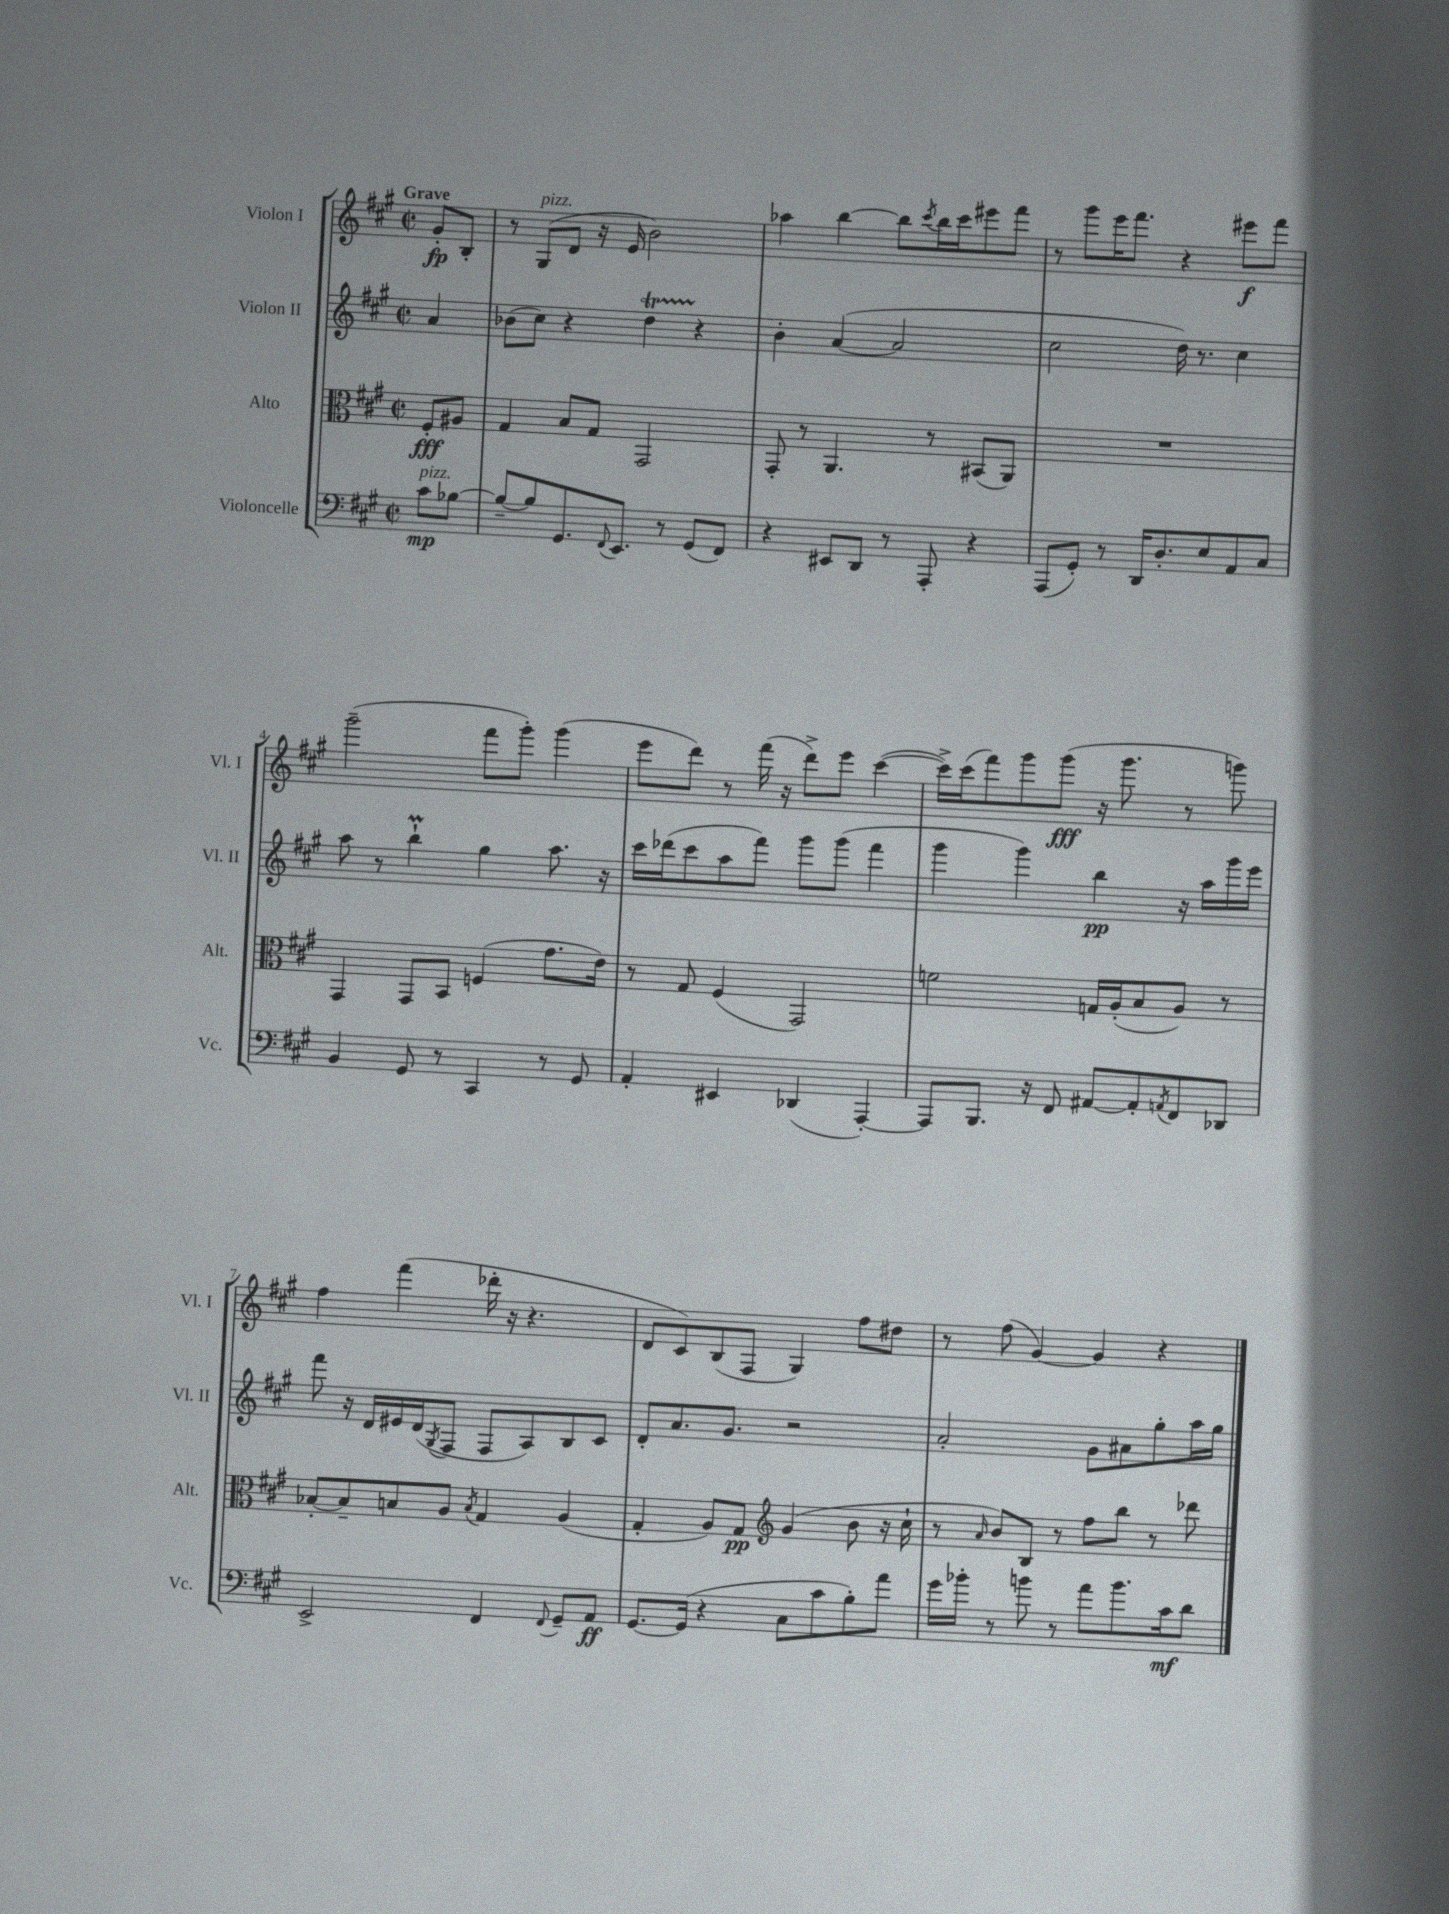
<<
\new StaffGroup <<
\new Staff = "s0" \with { instrumentName = "Violon I" shortInstrumentName = "Vl. I" } {
    \clef treble \key a \major \defaultTimeSignature \time 2/2 \partial 4 \tempo "Grave"
    gis'8-.\fp b8-. |
    r8 gis8^\markup { \italic "pizz." }( d'8 r16 e'16 b'2) |
    aes''4 b''4~ b''8 \acciaccatura { cis'''8 } b''16 cis'''16 eis'''8 fis'''8 |
    r8 gis'''8 e'''16 fis'''8. r4 eis'''8\f fis'''8 |
    gis'''2--( fis'''8 gis'''8-.) gis'''4( |
    e'''8 d'''8) r8 fis'''16( r16 d'''8->) e'''8 cis'''4~( |
    cis'''16->) cis'''16( fis'''8) gis'''8 gis'''8\fff( r16 gis'''8. r8 g'''8) |
    fis''4 fis'''4( des'''16-. r16 r4. |
    d'8 cis'8) b8( fis8 gis4) fis''8 dis''8 |
    r8 fis''8( gis'4~) gis'4 r4 \bar "|." |
}
\new Staff = "s1" \with { instrumentName = "Violon II" shortInstrumentName = "Vl. II" } {
    \clef treble \key a \major \defaultTimeSignature \time 2/2 \partial 4
    a'4 |
    bes'8( cis''8) r4 d''4\startTrillSpan r4\stopTrillSpan |
    b'4-. a'4~( a'2 |
    cis''2 d''16) r8. cis''4 |
    a''8 r8 b''4-!\prall gis''4 a''8. r16 |
    cis'''16 des'''16( cis'''8 a''8 fis'''8) gis'''8 gis'''8( fis'''4 |
    gis'''4 gis'''4) b''4\pp r16 a''16 gis'''16 e'''16 |
    fis'''8 r16 d'16 eis'16 d'16( \acciaccatura { gis8 } fis8 fis8 a8) b8 cis'8 |
    d'8-. a'8. gis'8. r2 |
    a'2-. gis'8 ais'8 gis''8-. a''16 gis''16 \bar "|." |
}
\new Staff = "s2" \with { instrumentName = "Alto" shortInstrumentName = "Alt." } {
    \clef alto \key a \major \defaultTimeSignature \time 2/2 \partial 4
    fis8-.\fff ais8 |
    gis4 b8 gis8 gis,2 |
    gis,8-. r8 a,4. r8 bis,8( a,8) |
    R1 |
    gis,4 gis,8 b,8 f4( gis'8. e'16) |
    r8 gis8 fis4( gis,2) |
    f'2 g16 a16-.( b8 a8) r8 |
    bes8~-. bes8-- b8 a8 \acciaccatura { b8 } gis4 a4( |
    gis4-. a8) gis8\pp \clef treble gis'4( b'8 r16 cis''16-! |
    r8 \grace { a'16 } b'8) b8 r8 fis''8 b''8 r8 des'''8 \bar "|." |
}
\new Staff = "s3" \with { instrumentName = "Violoncelle" shortInstrumentName = "Vc." } {
    \clef bass \key a \major \defaultTimeSignature \time 2/2 \partial 4
    cis'8\mp^\markup { \italic "pizz." } bes8~ |
    bes8~-- bes8 gis,8. \appoggiatura { fis,8 } e,8. r8 gis,8( fis,8) |
    r4 eis,8 d,8 r8 a,,8-. r4 |
    a,,8( gis,8-.) r8 d,16 d8.-. e8 a,8 cis8 |
    b,4 gis,8 r8 cis,4 r8 gis,8 |
    a,4-. eis,4 des,4( a,,4~-.) |
    a,,8 b,,8. r16 fis,8 ais,8~ ais,8-. \acciaccatura { a,8 } fis,8 des,8 |
    e,2-> fis,4 \appoggiatura { fis,8 } gis,8-- a,8\ff |
    gis,8.~ gis,16( r4 cis8 cis'8 b8-.) a'8 |
    gis'16 bes'16-. r8 b'8 r8 a'8 b'8. cis'16\mf d'8 \bar "|." |
}
>>
>>
